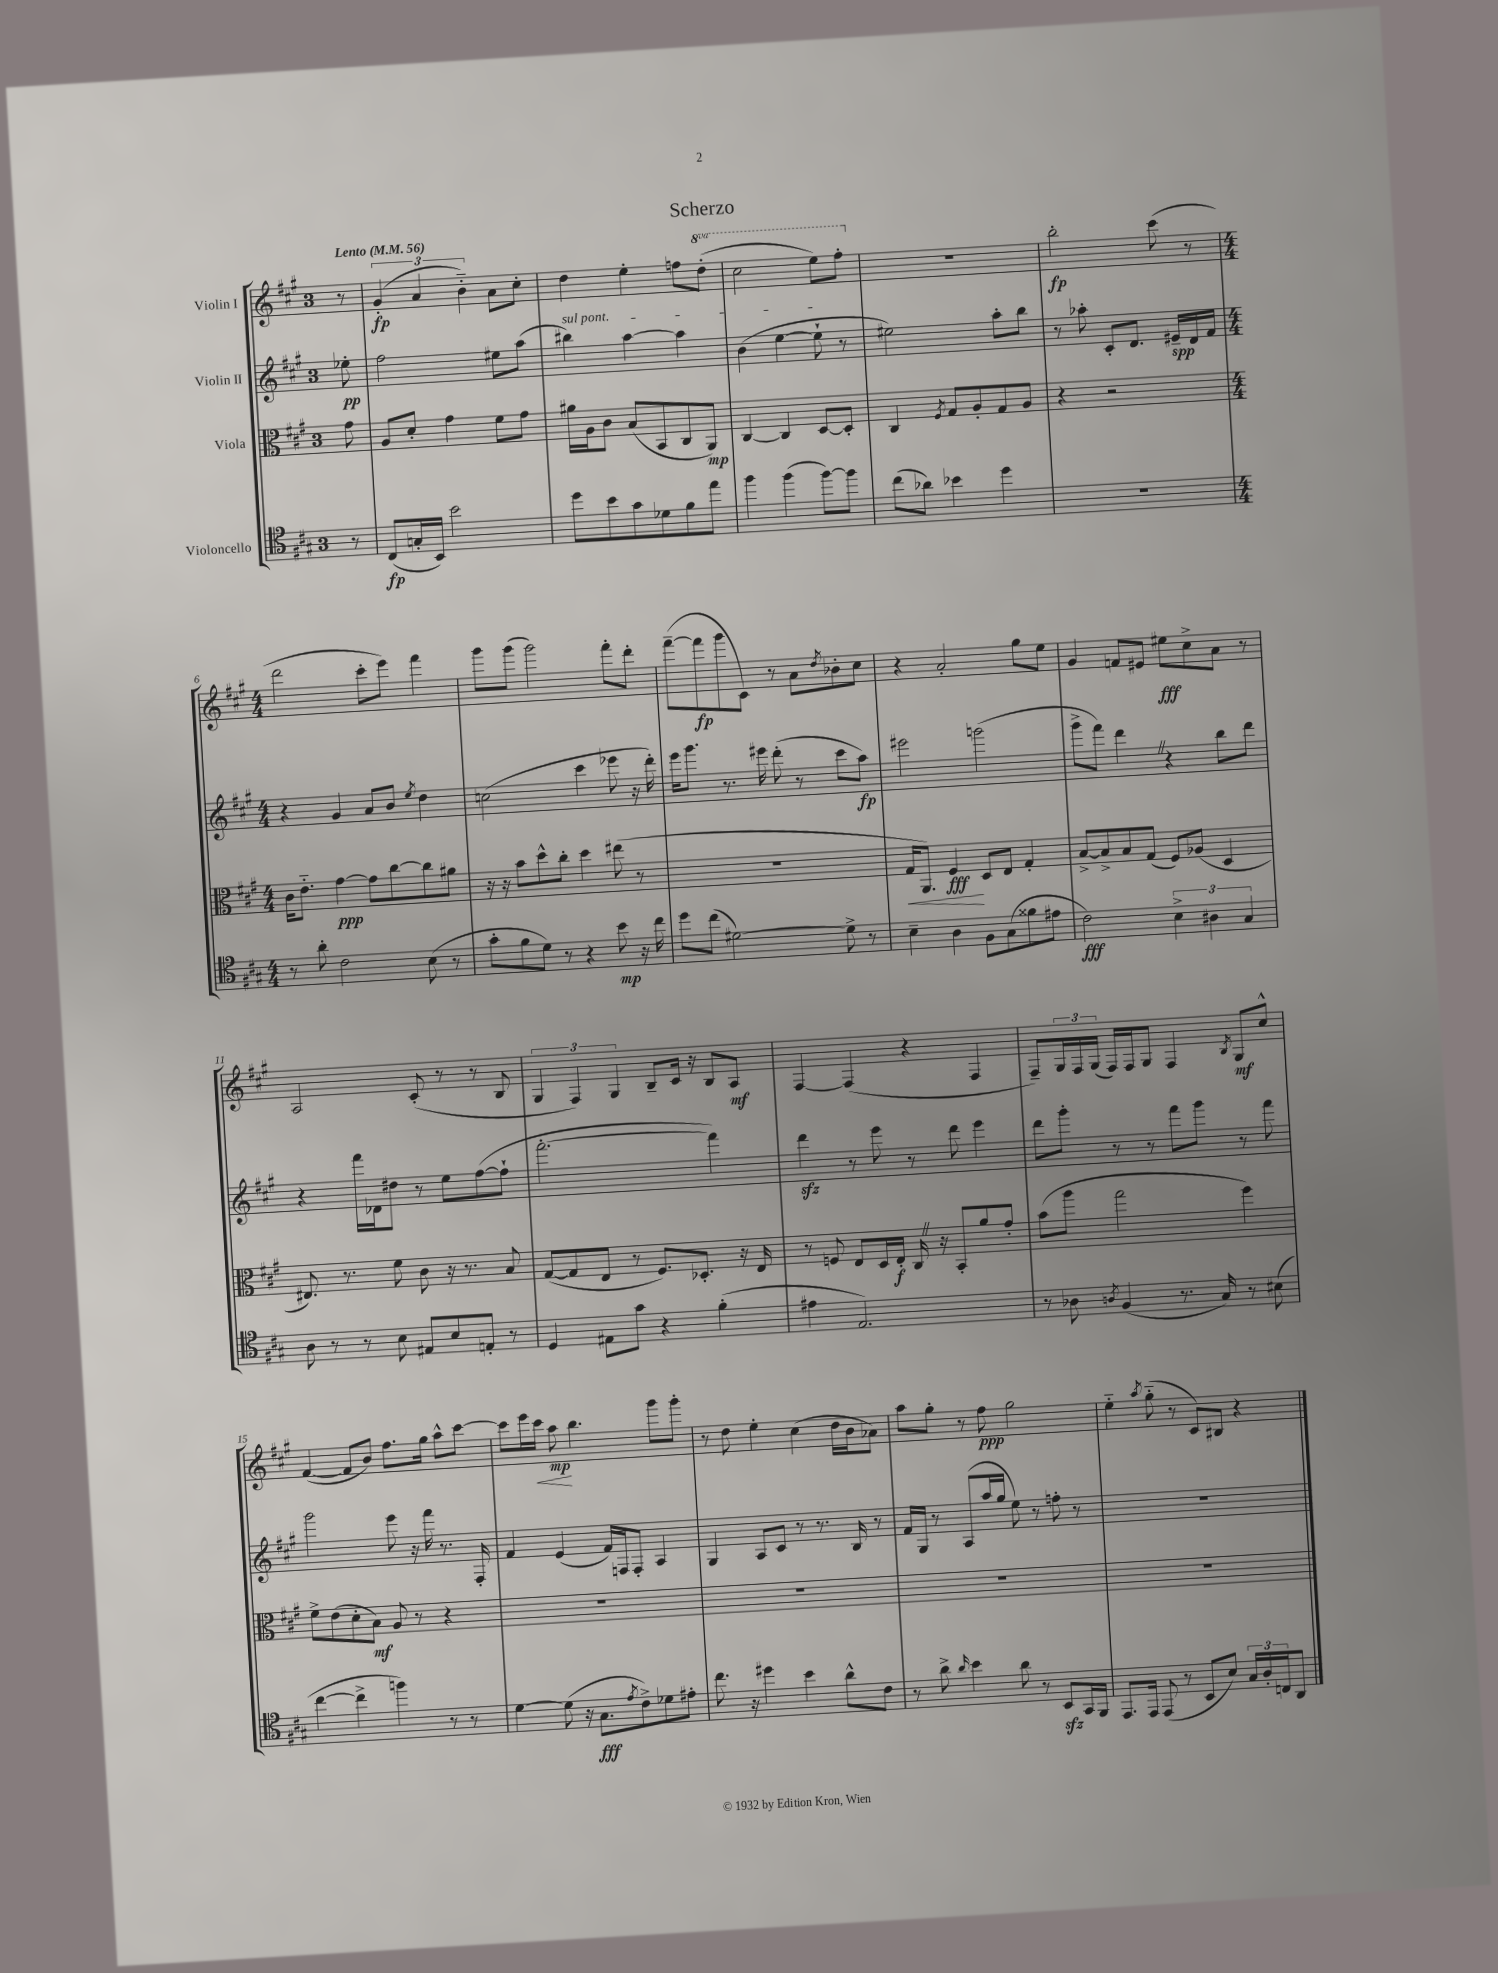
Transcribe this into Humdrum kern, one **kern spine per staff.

**kern	**kern	**kern	**kern
*staff4	*staff3	*staff2	*staff1
*clefC4	*clefC3	*clefG2	*clefG2
*k[f#c#g#]	*k[f#c#g#]	*k[f#c#g#]	*k[f#c#g#]
*M3/4	*M3/4	*M3/4	*M3/4
*MM56	*MM56	*MM56	*MM56
8r	8g#	8ee-'	8r
=	=	=	=
(8C#	8A	2ff#	(6g#'
16G'	8d'	.	.
.	.	.	6a
16BB)	.	.	.
2b	4g#	.	.
.	.	.	6b'~)
.	8f#	8ee#	8a
.	8g#	(8aa	8cc#'
=	=	=	=
8dd	16a#	4bb#)	4dd
.	16A	.	.
8b	8c#	.	.
8g#	(8B	[4aa	4ee'
8d-	8BB	.	.
8f#	8C#	4aa]	8ff
8ee	8AA)	.	(8ddd'
=	=	=	=
4ff#	[4C#	(4b	2ccc#
(4ff#	4C#]	[4ee	.
[8ff#)	[8D	8ee`]	8eee)
8ff#]	8D']	8r	8fff#'
=	=	=	=
(8cc#	4C#	2ee#)	2.r
8a-)	.	.	.
.	8qF#	.	.
4b-	8G#	.	.
.	8A'	.	.
4dd	8G#	8aa'	.
.	8A	8bb	.
=	=	=	=
2.r	4r	8r	2bb'
.	.	8aa-'	.
.	2r	8c#'	.
.	.	8.d	.
.	.	.	(8ccc#
.	.	16e#~	.
.	.	16d	8r
.	.	16f#	.
=	=	=	=
*M4/4	*M4/4	*M4/4	*M4/4
8r	16c#	4r	2ddd
.	8.e'~	.	.
8a'	.	.	.
2c#	[4g#	4g#	.
.	8g#]	8a	8ccc#'
.	[8cc#	8b	8eee)
.	.	8qee	.
(8B	8cc#]	4dd	4fff#
8r	8a#	.	.
=	=	=	=
8g#'	16r	(2cc	8ggg#
.	16r	.	.
8f#	8b	.	(8ggg#
8d)	8dd^^	.	2ggg#)
8r	8cc#'	.	.
4r	4dd	4ccc#	.
8b	(8ee#	8eee-	8fff#'
16r	8r	16r	8ddd'
16cc#	.	16ddd')	.
=	=	=	=
8dd	1r	16eee	([8fff#~
.	.	8.ggg#	.
(8cc#	.	.	8fff#]
[2d#)	.	8.r	8ggg#
.	.	.	8c#)
.	.	16eee#	.
.	.	(8ddd'	8r
.	.	8r	8a
.	.	.	8qdd
8d#^]	.	8ccc#	8b-'
8r	.	8aa)	8cc#
=	=	=	=
4B~	16G#	2eee#	4r
.	8.AA)	.	.
4A	4F#	.	2a'
8F#	8D	(2ggg	.
(8G#	8E	.	.
8f##	4G#'	.	8gg#
8e#	.	.	8ee
=	=	=	=
2c#)	[8B^	8ggg#^	4g#
.	8B^]	8fff#)	.
.	8B	4ddd	8f
.	(8G#	.	8e#
6B^	8F#)	4r	8ee#
.	(8A-	.	8cc#^
6A#	.	.	.
.	4D	8bb	8a
6G#	.	.	.
.	.	8ddd	8r
=	=	=	=
8A	8.E#)	4r	2A
8r	.	.	.
.	8.r	.	.
8r	.	16fff#	.
.	.	16d-	.
8B	8f#	8dd#	.
8E#	8c#	8r	(8c#'
8B	16r	8ee	8r
.	8.r	.	.
8E'	.	([8ff#	8r
8r	8B	8ff#`]	8B
=	=	=	=
4D	([8G#	[2.fff#'	6G#
.	8G#]	.	.
.	.	.	6F#)
8E#	8E	.	.
.	.	.	6G#
8g#	8r	.	.
4r	8.F#)	.	8B~
.	.	.	16c#
.	8.D-'	.	16r
(4f#'	.	4fff#])	8B
.	16r	.	8A
.	16E	.	.
=	=	=	=
4e#	8r	4ddd	[4F#
.	8F	.	.
2.E)	8E	8r	(4F#]
.	16D	8eee	.
.	16E'	.	.
.	16C#	8r	4r
.	16r	.	.
.	8BB'	8ddd	.
.	8a	4eee	4F#
.	8g#'	.	.
=	=	=	=
8r	(8b	8ddd	8F#~)
8A-	8aa	8ggg#'	24G#
.	.	.	24F#
.	.	.	(24G#
8qA	.	.	.
(4F#	2gg#	8r	16F#)
.	.	.	16F#
.	.	8r	8G#
8.r	.	8fff#	4F#
.	.	8ggg#	.
16G#)	.	.	.
.	.	.	8qB
8r	4ff#)	8r	8G#
(8B#	.	8fff#	8cc#^^
=	=	=	=
[4cc#	8f#^	2ggg#	([4f#
.	(8e	.	.
4cc#^]	8d'	.	8f#]
.	8B)	.	8b)
4ff)	8A	8eee	8.ff#
.	8r	16r	.
.	.	16fff#	16gg#
8r	4r	8.r	8aa^^
8r	.	.	[8ccc#
.	.	16F#'	.
=	=	=	=
[4d	1r	4f#	8ccc#]
.	.	.	16eee
.	.	.	16ccc#
(8d]	.	(4e	8aa
16r	.	.	4.bb
8.G#	.	.	.
.	.	16f#)	.
.	.	16F	.
8qe	.	.	.
8c#^)	.	8F'	.
8d-	.	4A	8ggg#
8e#'	.	.	8ggg#'
=	=	=	=
8.cc#	1r	4G#	8r
.	.	.	8dd
16r	.	.	.
4dd#	.	8A	4ee'
.	.	8c#	.
4b	.	8r	(4cc#
.	.	8.r	.
8a^^	.	.	16dd
.	.	16B	16b
8c#	.	8r	8a-)
=	=	=	=
8r	1r	16f#	8aa
.	.	16G#	.
8a^	.	8r	8gg#'
16qqa	.	.	.
4b	.	(8A	8r
.	.	16aa	8ff#
.	.	16gg#	.
8a	.	8ee)	2gg#
8r	.	8r	.
8BB	.	8ff'	.
16GG#	.	8r	.
16FF#	.	.	.
=	=	=	=
8.EE	1r	1r	4ee'~
16EE	.	.	.
.	.	.	8qaa
(8EE	.	.	(8gg#'~
8r	.	.	8r
8BB	.	.	8c#)
8B)	.	.	8B#
24G#	.	.	4r
24A'	.	.	.
24C	.	.	.
8AA	.	.	.
==	==	==	==
*-	*-	*-	*-
